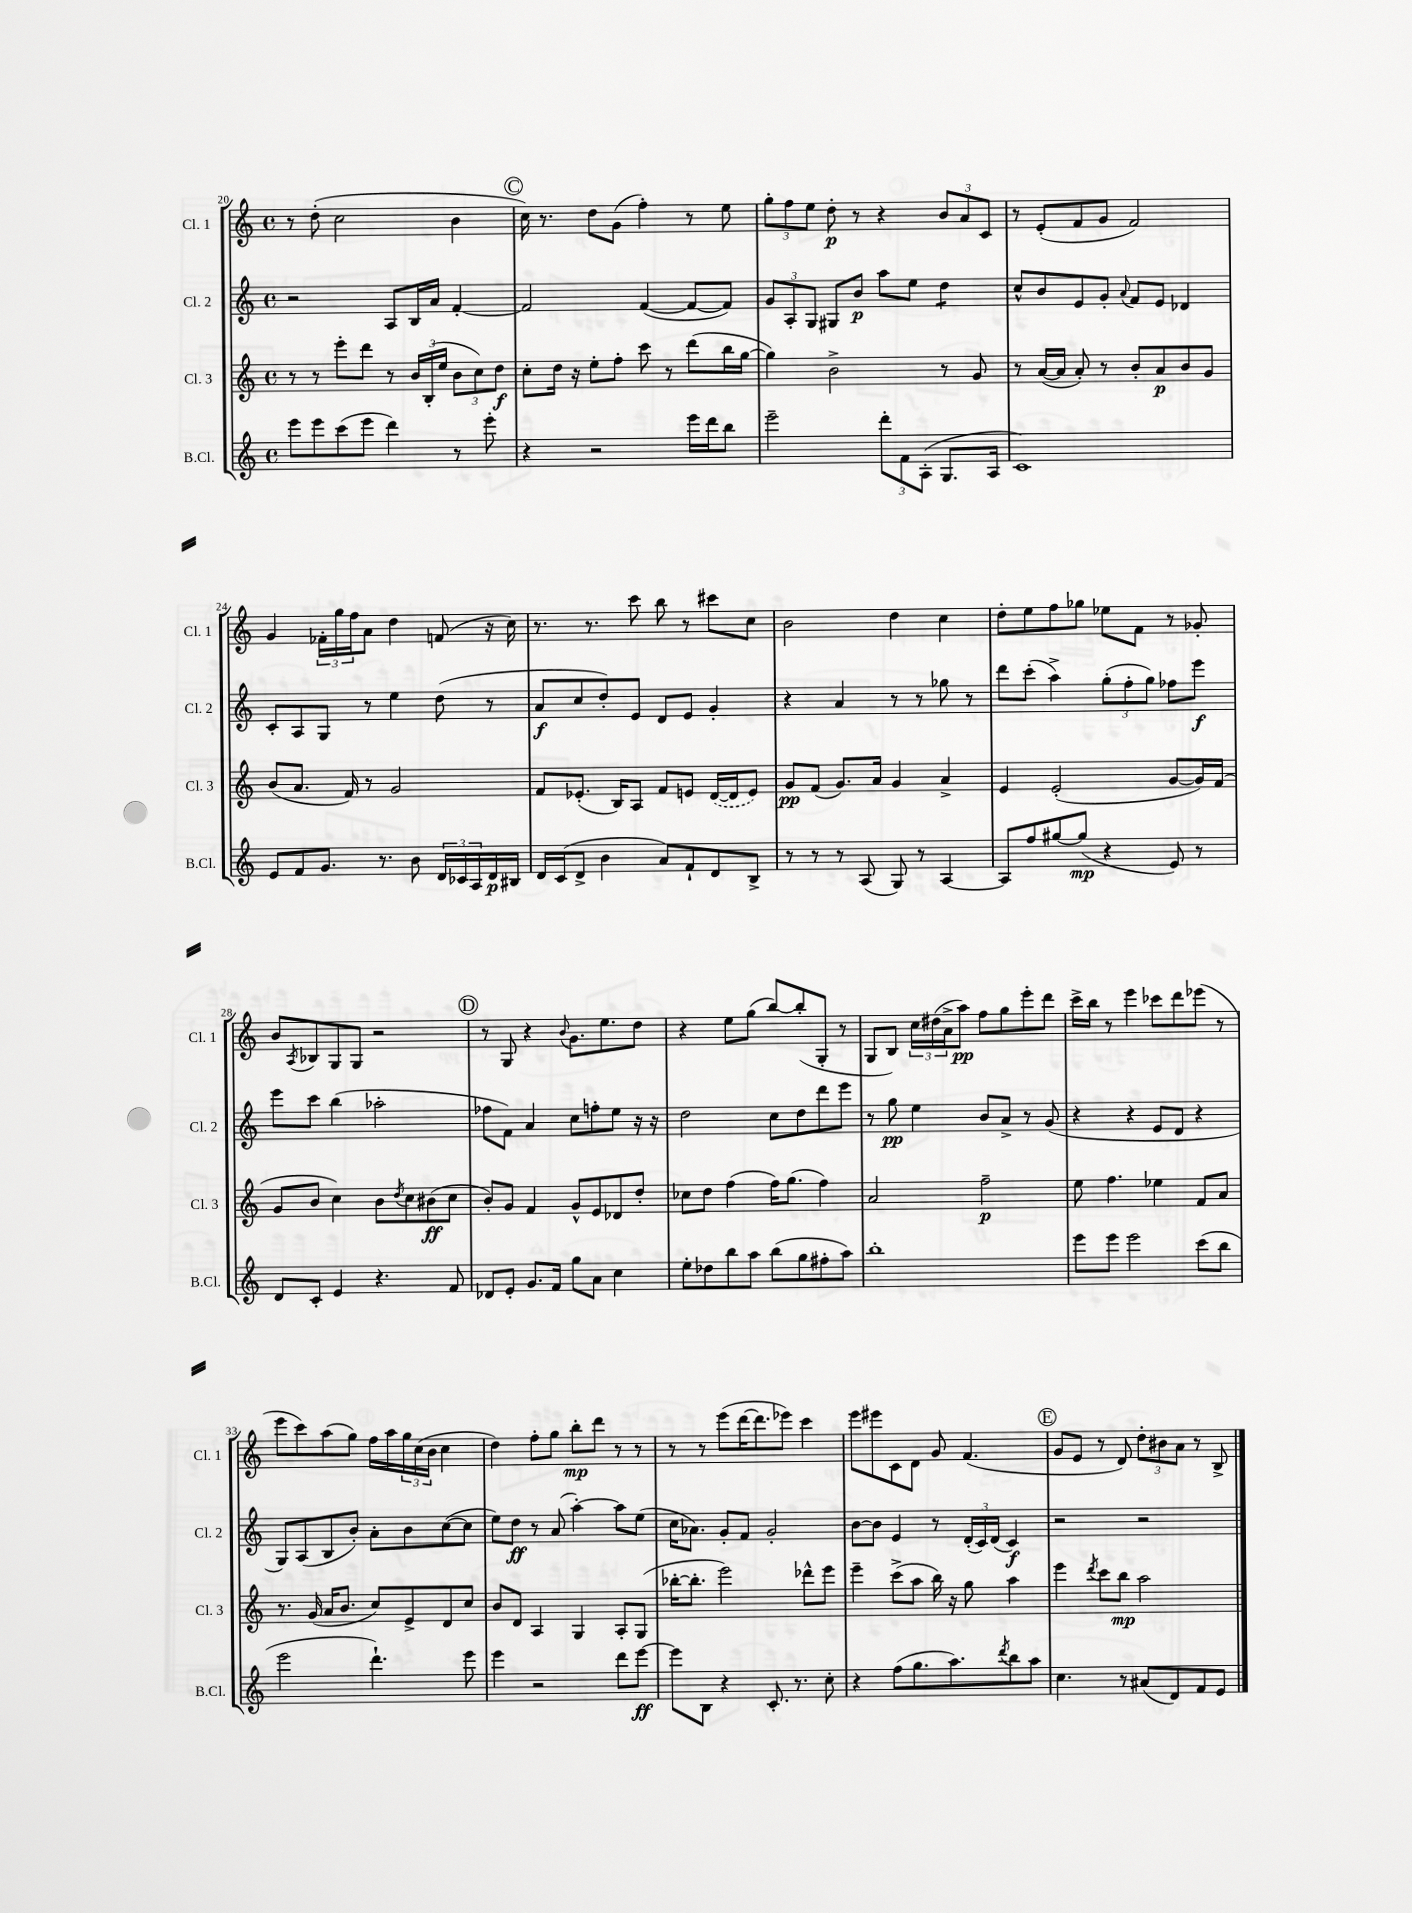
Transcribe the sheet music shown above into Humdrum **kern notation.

**kern	**kern	**kern	**kern
*staff4	*staff3	*staff2	*staff1
*clefG2	*clefG2	*clefG2	*clefG2
*k[]	*k[]	*k[]	*k[]
*M4/4	*M4/4	*M4/4	*M4/4
*met(c)	*met(c)	*met(c)	*met(c)
8eee	8r	2r	8r
8eee	8r	.	(8dd'
(8ccc	8eee'	.	2cc
8eee	8ddd	.	.
4ddd)	8r	8A	.
.	24b	16B	.
.	(24B'	.	.
.	.	16a	.
.	24ee	.	.
8r	12b	[4f'	4b
.	12cc)	.	.
8eee'	.	.	.
.	12dd	.	.
=	=	=	=
4r	8cc'	2f]	16cc)
.	.	.	8.r
.	16dd	.	.
.	16r	.	.
2r	8ee'	.	8dd
.	8ff'	.	(8g
.	8ccc	([4f	4ff')
.	8r	.	.
16eee	(8ddd	8f_	8r
16ddd	.	.	.
8bb	16bb	8f])	8ee
.	[16gg	.	.
=	=	=	=
2eee~	4gg])	12g	12gg'
.	.	12A'	12ff
.	.	12G	12ee
.	2b^	8G#	8dd'
.	.	8b	8r
12ddd'	.	8aa	4r
12f	.	.	.
.	.	8ee	.
(12A'	.	.	.
8.G	8r	4dd	12b
.	.	.	12a
.	8g	.	.
.	.	.	12c
16A	.	.	.
=	=	=	=
1c)	8r	8cc^^	8r
.	([16a	8b	(8e'
.	16a]	.	.
.	8a')	8e	8f
.	8r	8g'	8g
.	.	8qqa	.
.	8b'	8f	2f)
.	8a	8e	.
.	8b	4d-	.
.	8g	.	.
=	=	=	=
8e	(8b	8c'	4g
8f	8.a	8A	.
8.g	.	8G	24f-'
.	.	.	24gg
.	16f)	.	.
.	.	.	24ff
.	8r	8r	8a
8.r	.	.	.
.	2g	4ee	4dd
8b	.	.	.
24d	.	(8dd	(8f
24c-	.	.	.
24A	.	.	.
16d	.	8r	16r
16B#	.	.	16cc)
=	=	=	=
16d	8f	8a	8.r
(16c	.	.	.
8d^	(8.e-'	8cc	.
.	.	.	8.r
4b	.	8dd')	.
.	16B)	.	.
.	8A	8e	8ccc
8a)	8f	8d	8bb
8f`	8e	8e	8r
8d	([16d	4g'	8ccc#
.	16d]	.	.
8B^	8e)	.	8cc
=	=	=	=
8r	8g	4r	2b
8r	(8f	.	.
8r	8.g)	4a	.
(8A	.	.	.
.	16a	.	.
8G)	4g	8r	4dd
8r	.	8r	.
[4A	4a^	8gg-	4cc
.	.	8r	.
=	=	=	=
8A]	4e	8ddd	8dd'
8ff	.	(8ccc'	8ee
[8gg#	(2e'	4aa^)	8ff
(8gg#]	.	.	8gg-
4r	.	(12gg'	8ee-
.	.	12ff'	.
.	.	.	8f
.	.	12gg)	.
8e)	[8g	8ff-	8r
8r	16g])	8eee	8g-'
.	(16f	.	.
=	=	=	=
8d	8g	8eee	8b
.	.	.	8qA
8c'	8b	8ccc	8B-
4e	4cc)	(4bb	8G
.	.	.	8G
4.r	8b	2aa-'	2r
.	8qdd	.	.
.	8cc	.	.
.	(8b#	.	.
8f	8cc	.	.
=	=	=	=
8d-	8b')	8ff-	8r
8e'	8g	8f)	8G
8.g	4f	4a	4r
16f	.	.	.
.	.	.	8qqb
8gg	8g^^	8cc	8.g
8a	8e	8ff'	.
.	.	.	8.ee
4cc	8d-	8ee	.
.	8dd'	16r	8dd
.	.	16r	.
=	=	=	=
8ee'	8cc-	2dd	4r
8dd-	8dd	.	.
8bb	(4ff	.	8ee
8aa	.	.	(8gg
(8bb	16ff)	8cc	[8bb)
.	(8.gg	.	.
8gg	.	8dd	(8bb']
8ff#'	4ff)	8ddd	8G'
8aa)	.	8eee	8r
=	=	=	=
1bb'	2a	8r	8G
.	.	8gg	8B)
.	.	4ee	24cc
.	.	.	(24dd#
.	.	.	24a^
.	.	.	8aa)
.	2ff~	8b	8ff
.	.	8a^	8gg
.	.	8r	8eee'
.	.	(8g	8ddd
=	=	=	=
8eee	8ee	4r	16ccc^
.	.	.	16bb
8eee	4.ff	.	8r
2eee	.	4r	4eee
.	4ee-	8e	8ccc-
.	.	8d	8ddd
(8ccc	8f	4r	(8eee-
8bb	8a	.	8r
=	=	=	=
2eee	8.r	8G)	8eee
.	.	(8A	8ccc)
.	(16g	.	.
.	16a	8B	(8aa
.	8.b	.	.
.	.	8b')	8gg)
4.ddd`)	8cc)	8a'	16ff
.	.	.	16aa
.	8e^	8b	24gg
.	.	.	(24cc
.	.	.	24b
.	8d	([8cc	4cc
8eee	8cc	8cc]	.
=	=	=	=
4eee	8b	8ee)	4dd)
.	8d	8dd	.
2r	4A	8r	8ff'
.	.	(8a	8gg
.	4G	[4aa')	8bb'
.	.	.	8ddd
8ddd	8A'	8aa]	8r
[8eee	(8G	(8ee	8r
=	=	=	=
8eee]	[16bb-'	16cc	8r
.	8.bb-']	8.a-)	.
8B	.	.	8r
4r	2eee)	8g'	(8eee
.	.	8f	[16ddd
.	.	.	8.ddd]
8.c'	.	2g'	.
.	.	.	8eee-)
8.r	.	.	.
.	8ddd-^^	.	4ccc
8cc'	8eee	.	.
=	=	=	=
4r	4eee~	[8b	8eee
.	.	8b]	8eee#
(8ff	(8ccc^	4e	8c
8.gg	8aa	.	8d
.	16bb)	8r	8g
8.aa)	16r	.	.
.	8gg	(24d'	(4.f
.	.	24c)	.
.	.	(24d	.
8qddd	.	.	.
8bb	4aa	4c)	.
8aa	.	.	.
=	=	=	=
4.cc	4eee	2r	8g
.	.	.	8e
.	8qddd	.	.
.	8ccc	.	8r
8r	8bb	.	8d)
(8a#	2aa	2r	12dd'
.	.	.	12b#
8d)	.	.	.
.	.	.	12a
8f	.	.	8r
8e	.	.	8B^
==	==	==	==
*-	*-	*-	*-
